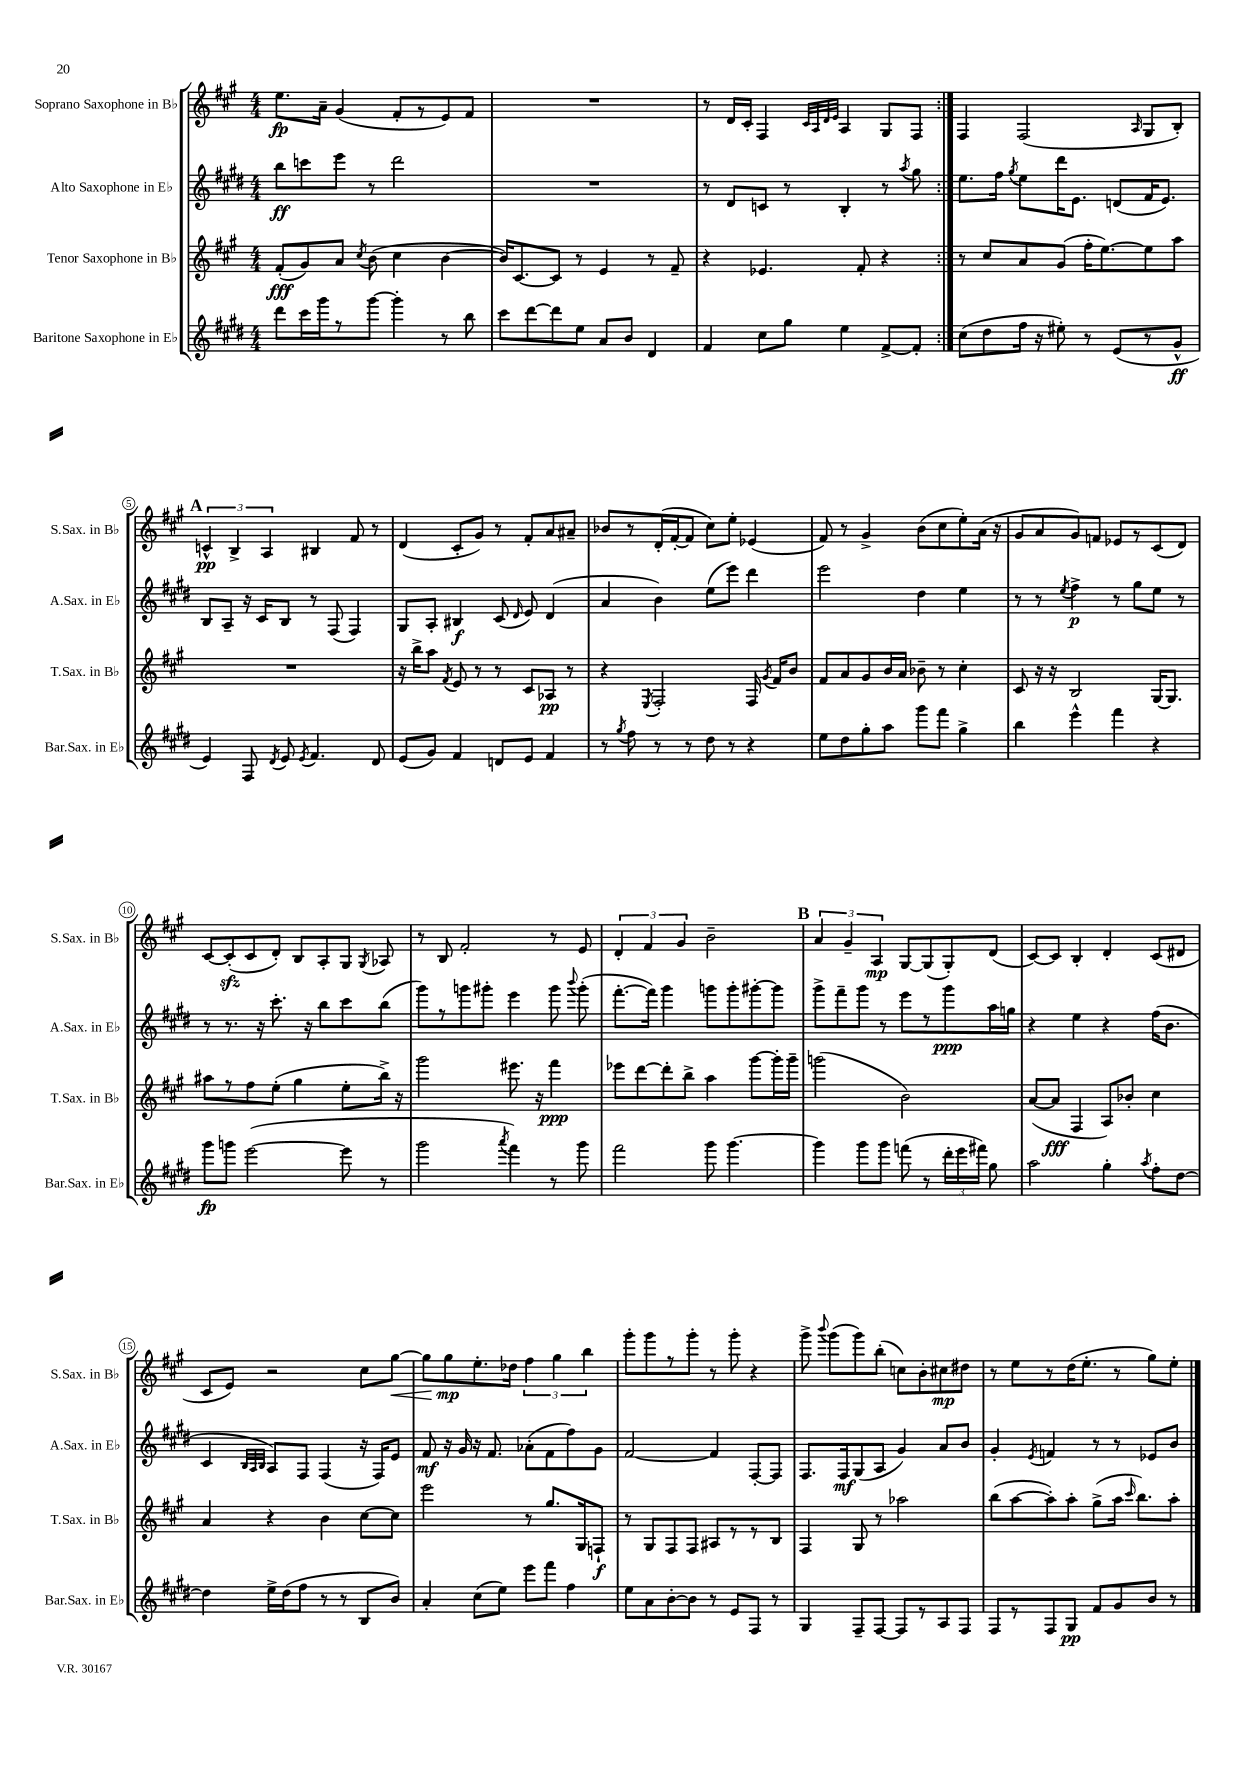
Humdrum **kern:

**kern	**dynam	**kern	**dynam	**kern	**dynam	**kern	**dynam
*part4	*part4	*part3	*part3	*part2	*part2	*part1	*part1
*staff4	*staff4	*staff3	*staff3	*staff2	*staff2	*staff1	*staff1
*I"Baritone Saxophone in E♭	*	*I"Tenor Saxophone in B♭	*	*I"Alto Saxophone in E♭	*	*I"Soprano Saxophone in B♭	*
*I'Bar.Sax. in E♭	*	*I'T.Sax. in B♭	*	*I'A.Sax. in E♭	*	*I'S.Sax. in B♭	*
*clefG2	*	*clefG2	*	*clefG2	*	*clefG2	*
*k[f#c#g#d#]	*	*k[f#c#g#]	*	*k[f#c#g#d#]	*	*k[f#c#g#]	*
*M4/4	*	*M4/4	*	*M4/4	*	*M4/4	*
=1	=1	=1	=1	=1	=1	=1	=1
8ddd#\L	.	(8f#'/L	fff	8bb\L	ff	8.ee\L	fp
16ccc#\L	.	8g#/)	.	8cccn\	.	.	.
16ggg#\J	.	.	.	.	.	16a~\Jk	.
8r	.	8a/J	.	8eee\J	.	(4g#/	.
.	.	8qcc#/	.	.	.	.	.
[8ggg#\J	.	(8b\	.	8r	.	.	.
4ggg#'\]	.	4cc#\	.	2ddd#\	.	8f#'/L	.
.	.	.	.	.	.	8r	.
8r	.	[4b\	.	.	.	8e/)	.
8bb\	.	.	.	.	.	8f#/J	.
=2	=2	=2	=2	=2	=2	=2	=2
8ccc#\L	.	16b/KL])	.	1r	.	1r	.
.	.	[8.c#/	.	.	.	.	.
[8ddd#\	.	.	.	.	.	.	.
8ddd#\]	.	8c#/J]	.	.	.	.	.
8ee\J	.	8r	.	.	.	.	.
8a/L	.	4e/	.	.	.	.	.
8b/J	.	.	.	.	.	.	.
4d#/	.	8r	.	.	.	.	.
.	.	8f#~/	.	.	.	.	.
=3	=3	=3	=3	=3	=3	=3	=3
4f#/	.	4r	.	8r	.	8r	.
.	.	.	.	8d#/L	.	16d/LL	.
.	.	.	.	.	.	16c#'/JJ	.
8cc#\L	.	4.e-X/	.	8cn/J	.	4F#/	.
8gg#\J	.	.	.	8r	.	.	.
.	.	.	.	.	.	32qqc#/LLL	.
.	.	.	.	.	.	32qqA/	.
.	.	.	.	.	.	32qqd/	.
.	.	.	.	.	.	32qqe/JJJ	.
4ee\	.	.	.	4B'/	.	4A/	.
.	.	8f#'/	.	.	.	.	.
[8f#^/L	.	4r	.	8r	.	8G#/L	.
.	.	.	.	8qaa/	.	.	.
8f#'/J]	.	.	.	8gg#\	.	8F#/J	.
=4:|!	=4:|!	=4:|!	=4:|!	=4:|!	=4:|!	=4:|!	=4:|!
(8cc#\L	.	8r	.	8.ee\L	.	4F#/	.
8dd#\	.	8cc#/L	.	.	.	.	.
.	.	.	.	16ff#\Jk	.	.	.
.	.	.	.	8qgg#/	.	.	.
16ff#\Jk	.	8a/	.	8ee\L	.	(2F#/	.
16r	.	.	.	.	.	.	.
8ee#X'\)	.	(8g#/J	.	16ddd#\K	.	.	.
.	.	.	.	8.e\J	.	.	.
8r	.	16ff#'\KL	.	.	.	.	.
.	.	[8.ee\)	.	.	.	.	.
(8e/L	.	.	.	(8dn/L	.	.	.
.	.	.	.	.	.	16qqA/	.
8r	.	8ee\]	.	16f#/K	.	8G#/L	.
.	.	.	.	8.e/J)	.	.	.
8g#^^/J	ff	8aa\J	.	.	.	8B'/J)	.
!!LO:LB:g=z
!!LO:REH:place=s1:t=A
=5	=5	=5	=5	=5	=5	=5	=5
4e/)	.	1r	.	8B/L	.	6cn^^/	pp
.	.	.	.	8A~/J	.	.	.
.	.	.	.	.	.	6B^/	.
8F#/	.	.	.	16r	.	.	.
.	.	.	.	16c#/KL	.	.	.
.	.	.	.	.	.	6A/	.
8qd#/	.	.	.	.	.	.	.
8e/	.	.	.	8B/J	.	.	.
8qe/	.	.	.	.	.	.	.
4.f#/	.	.	.	8r	.	4B#X/	.
.	.	.	.	(8F#/	.	.	.
.	.	.	.	4F#/)	.	8f#/	.
8d#/	.	.	.	.	.	8r	.
=6	=6	=6	=6	=6	=6	=6	=6
(8e/L	.	16r	.	8G#/L	.	(4d/	.
.	.	16bb^\KL	.	.	.	.	.
8g#/J)	.	8aa\J	.	8A'/J	.	.	.
.	.	8qf#/	.	.	.	.	.
4f#/	.	8e/	.	4B#X/	f	8c#'/L	.
.	.	8r	.	.	.	8g#/J)	.
8dn/L	.	8r	.	(8c#/	.	8r	.
.	.	.	.	16qqd#/	.	.	.
8e/J	.	8c#/L	.	8e/)	.	8f#'/L	.
4f#/	.	8A-X/J	pp	(4d#/	.	8a/	.
.	.	8r	.	.	.	8a#X~/J	.
=7	=7	=7	=7	=7	=7	=7	=7
8r	.	4r	.	4a/	.	8b-X/L	.
8qgg#/	.	.	.	.	.	.	.
8ff#\	.	.	.	.	.	8r	.
.	.	8qE/	.	.	.	.	.
8r	.	2F#'/	.	4b\)	.	(16d'/L	.
.	.	.	.	.	.	[16f#'/J	.
8r	.	.	.	.	.	8f#/J]	.
8dd#\	.	.	.	(8ee\L	.	8cc#\L)	.
8r	.	.	.	8eee\J)	.	8ee'\J	.
4r	.	16F#/	.	4ddd#\	.	(4e-X/	.
.	.	8qg#/	.	.	.	.	.
.	.	16f#/KL	.	.	.	.	.
.	.	8b/J	.	.	.	.	.
=8	=8	=8	=8	=8	=8	=8	=8
8ee\L	.	8f#/L	.	2eee\	.	8f#/)	.
8dd#\	.	8a/	.	.	.	8r	.
8gg#'\	.	8g#/	.	.	.	4g#^/	.
8aa\J	.	16b/L	.	.	.	.	.
.	.	16a/JJ	.	.	.	.	.
8ggg#\L	.	8b-X~\	.	4dd#\	.	(8b\L	.
8fff#\J	.	8r	.	.	.	8cc#\	.
4gg#^\	.	4cc#'\	.	4ee\	.	8ee'\)	.
.	.	.	.	.	.	(16a\Jk	.
.	.	.	.	.	.	16r	.
=9	=9	=9	=9	=9	=9	=9	=9
4bb\	.	8c#/	.	8r	.	8g#/L	.
.	.	16r	.	8r	.	8a/	.
.	.	16r	.	.	.	.	.
.	.	.	.	8qee/	.	.	.
4eee^^\	.	2B/	.	4ff#^\	p	8g#/)	.
.	.	.	.	.	.	8fn/J	.
4fff#\	.	.	.	8r	.	8e-X/L	.
.	.	.	.	8gg#\L	.	8r	.
4r	.	[16G#/KL	.	8ee\J	.	(8c#/	.
.	.	8.G#/J]	.	.	.	.	.
.	.	.	.	8r	.	8d/J)	.
!!LO:LB:g=z
=10	=10	=10	=10	=10	=10	=10	=10
8ggg#\L	fp	8aa#X\L	.	8r	.	[8c#/L	.
8gggn\J	.	8r	.	8.r	.	(8c#zz'/]	.
([2eee\	.	8ff#\	.	.	.	8c#/	.
.	.	.	.	16r	.	.	.
.	.	(8ee'\J	.	8.ccc#'\	.	8d'/J)	.
.	.	4gg#\	.	.	.	8B/L	.
.	.	.	.	16r	.	.	.
.	.	.	.	8bb\L	.	8A'/	.
8eee\]	.	8ee'\L	.	8ccc#\	.	8G#/J	.
.	.	.	.	.	.	8qG#/	.
8r	.	16bb^\Jk)	.	(8bb\J	.	8A-X/	.
.	.	16r	.	.	.	.	.
=11	=11	=11	=11	=11	=11	=11	=11
2ggg#\	.	2ggg#\	.	8ggg#\L)	.	8r	.
.	.	.	.	8r	.	8B/	.
.	.	.	.	8gggn\	.	2f#'/	.
.	.	.	.	8ggg#X'\J	.	.	.
8qaaa/	.	.	.	.	.	.	.
4fff#\)	.	8.eee#X\	.	4eee\	.	.	.
.	.	16r	.	.	.	.	.
8r	.	4fff#\	ppp	8ggg#\	.	8r	.
.	.	.	.	8qqbbb/	.	.	.
8ggg#\	.	.	.	(8ggg#'\	.	8e/	.
=12	=12	=12	=12	=12	=12	=12	=12
2fff#\	.	8eee-X\L	.	[8.fff#'\L	.	6d'/	.
.	.	[8ddd\	.	.	.	.	.
.	.	.	.	.	.	6f#/	.
.	.	.	.	16fff#\Jk])	.	.	.
.	.	8ddd'\]	.	4ggg#\	.	.	.
.	.	.	.	.	.	6g#/	.
.	.	8bb^\J	.	.	.	.	.
8ggg#\	.	4aa\	.	8gggn\L	.	2b~\	.
[4.ggg#\	.	.	.	8ggg'\	.	.	.
.	.	[8ggg#\L	.	[8ggg#X'\	.	.	.
.	.	16ggg#'\L]	.	8ggg#\J]	.	.	.
.	.	16ggg#~\JJ	.	.	.	.	.
!!LO:REH:place=s1:t=B
=13	=13	=13	=13	=13	=13	=13	=13
4ggg#\]	.	(2gggn\	.	8ggg#^\L	.	6a/	.
.	.	.	.	8fff#~\	.	.	.
.	.	.	.	.	.	6g#~/	.
8ggg#\L	.	.	.	8ggg#\J	.	.	.
.	.	.	.	.	.	6A/	mp
8ggg#\J	.	.	.	8r	.	.	.
(8fffn\	.	2b\)	.	8eee\L	.	[8G#/L	.
8r	.	.	.	8r	.	(8G#/]	.
24ddd#'\LL	.	.	.	8ggg#\	ppp	8G#'/)	.
24eee\	.	.	.	.	.	.	.
24fff#X\JJ)	.	.	.	.	.	.	.
8gg#\	.	.	.	16aa\L	.	(8d/J	.
.	.	.	.	16ggn\JJ	.	.	.
=14	=14	=14	=14	=14	=14	=14	=14
2aa\	.	([8a/L	.	4r	.	[8c#/L)	.
.	.	8a/J]	fff	.	.	8c#/J]	.
.	.	4F#/	.	4ee\	.	4B'/	.
4gg#'\	.	8A/L)	.	4r	.	4d'/	.
.	.	8b-X'/J	.	.	.	.	.
8qaa/	.	.	.	.	.	.	.
8ff#'\L	.	4cc#\	.	(16ff#\KL	.	(8c#/L	.
.	.	.	.	8.b\J	.	.	.
[8dd#\J	.	.	.	.	.	8d#X/J	.
!!LO:LB:g=z
=15	=15	=15	=15	=15	=15	=15	=15
4dd#\]	.	4a/	.	4c#/	.	8c#/L	.
.	.	.	.	.	.	8e/J)	.
.	.	.	.	32qqB/LLL	.	.	.
.	.	.	.	32qqA/	.	.	.
.	.	.	.	32qqB/JJJ	.	.	.
16ee^\LL	.	4r	.	8A/L)	.	2r	.
(16dd#\J	.	.	.	.	.	.	.
8ff#\J	.	.	.	8F#/J	.	.	.
8r	.	4b\	.	(4F#/	.	.	.
8r	.	.	.	.	.	.	.
8B/L	.	[8cc#\L	.	16r	.	8cc#\L	.
.	.	.	.	16F#/KL)	.	.	.
!	!	!	!	!	!	!	!LO:HP:b
8b/J)	.	8cc#\J]	.	8e/J	.	[8gg#\J	<
=16	=16	=16	=16	=16	=16	=16	=16
4a'/	.	2eee\	.	8f#/	mf	8gg#\L]	.
.	.	.	.	16r	.	8gg#\	mp
.	.	.	.	16g#/	.	.	.
(8cc#\L	.	.	.	16r	.	8.ee'\	[
.	.	.	.	8.f#/	.	.	.
8ee\J)	.	.	.	.	.	.	.
.	.	.	.	.	.	16dd-X\Jk	.
8eee\L	.	8r	.	(8a-X'\L	.	6ff#\	.
8fff#\J	.	8.gg#/L	.	8f#\	.	.	.
.	.	.	.	.	.	6gg#\	.
4ff#\	.	.	.	8ff#\)	.	.	.
.	.	16G#/k	.	.	.	.	.
.	.	.	.	.	.	6bb\	.
.	.	8Fn`/J	f	8g#\J	.	.	.
=17	=17	=17	=17	=17	=17	=17	=17
8ee\L	.	8r	.	[2f#/	.	8ggg#'\L	.
8a\	.	8G#/L	.	.	.	8ggg#\	.
[8b'\	.	8F#/	.	.	.	8r	.
8b\J]	.	8F#/J	.	.	.	8ggg#'\J	.
8r	.	8A#X/L	.	4f#/]	.	8r	.
8e/L	.	8r	.	.	.	8ggg#'\	.
8F#/J	.	8r	.	[8F#'/L	.	4r	.
8r	.	8B/J	.	8F#/J]	.	.	.
=18	=18	=18	=18	=18	=18	=18	=18
4G#/	.	4F#/	.	8.F#/L	.	8ggg#^\	.
.	.	.	.	.	.	8qqbbb/	.
.	.	.	.	.	.	(8ggg#\L	.
.	.	.	.	16F#/k	mf	.	.
8F#~/L	.	8G#/	.	(8G#/	.	8ggg#\)	.
[8F#/J	.	8r	.	8A/J	.	(8bb'\J	.
8F#/L]	.	2aa-X\	.	4g#/)	.	8ccn\L)	.
8r	.	.	.	.	.	8b'\	.
8A/	.	.	.	8a/L	.	8cc#X\	mp
8F#/J	.	.	.	8b/J	.	8dd#X\J	.
=19	=19	=19	=19	=19	=19	=19	=19
8F#/L	.	(8bb\L	.	4g#'/	.	8r	.
8r	.	[8aa\	.	.	.	8ee\L	.
.	.	.	.	8qe/	.	.	.
8F#/	.	8aa'\])	.	4fn/	.	8r	.
8G#/J	pp	8aa'\J	.	.	.	(16dd\K	.
.	.	.	.	.	.	8.ee'\J	.
8f#/L	.	(8gg#^\L	.	8r	.	.	.
8g#/	.	16aa\Jk	.	8r	.	8r	.
.	.	16qqccc#/	.	.	.	.	.
.	.	8.bb\L)	.	.	.	.	.
8b/J	.	.	.	8e-X/L	.	8gg#\L)	.
8r	.	8aa'\J	.	8b/J	.	8ee'\J	.
==	==	==	==	==	==	==	==
*-	*-	*-	*-	*-	*-	*-	*-
